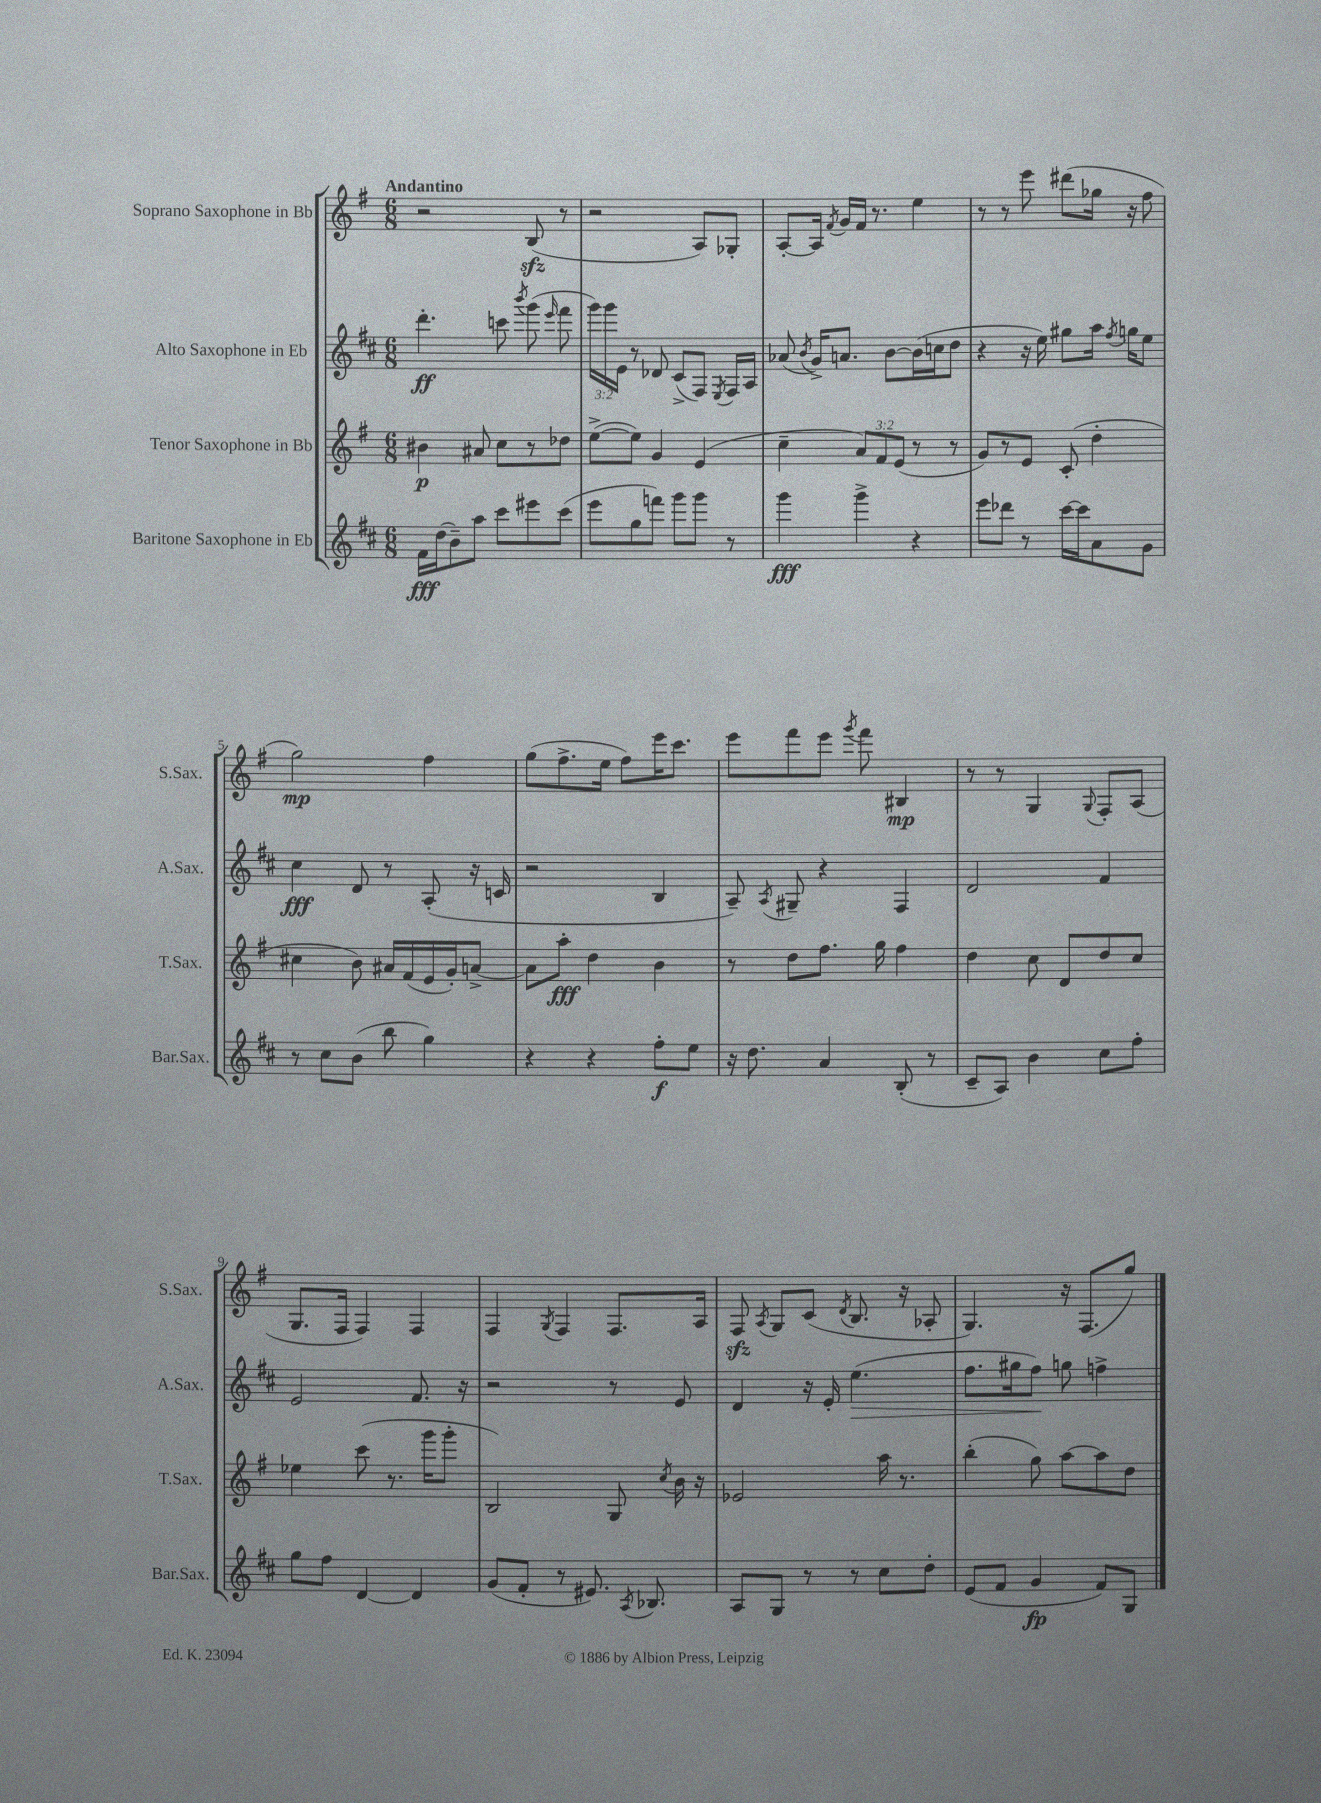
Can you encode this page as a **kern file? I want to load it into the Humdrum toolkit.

**kern	**dynam	**kern	**dynam	**kern	**dynam	**kern	**dynam
*part4	*part4	*part3	*part3	*part2	*part2	*part1	*part1
*staff4	*staff4	*staff3	*staff3	*staff2	*staff2	*staff1	*staff1
*I"Baritone Saxophone in Eb	*	*I"Tenor Saxophone in Bb	*	*I"Alto Saxophone in Eb	*	*I"Soprano Saxophone in Bb	*
*I'Bar.Sax.	*	*I'T.Sax.	*	*I'A.Sax.	*	*I'S.Sax.	*
*clefG2	*	*clefG2	*	*clefG2	*	*clefG2	*
*k[f#c#]	*	*k[f#]	*	*k[f#c#]	*	*k[f#]	*
*M6/8	*	*M6/8	*	*M6/8	*	*M6/8	*
=1	=1	=1	=1	=1	=1	=1	=1
!	!	!	!	!	!	!LO:TX:a:B:t=Andantino	!
16f#\LL	fff	4b#X\	p	4.ddd'\	ff	2r	.
(16dd\J	.	.	.	.	.	.	.
8b~\)	.	.	.	.	.	.	.
8aa\J	.	8a#X/	.	.	.	.	.
8ccc#\L	.	8cc\L	.	8cccn\	.	.	.
.	.	.	.	8qbbb/	.	.	.
8eee#X\	.	8r	.	(8ggg\	.	(8Bzz/	.
.	.	.	.	16qqeee/	.	.	.
(8ccc#\J	.	8dd-X\J	.	8fff#\	.	8r	.
=2	=2	=2	=2	=2	=2	=2	=2
8eee\L	.	([8ee^\L	.	24ggg\LL)	.	2r	.
.	.	.	.	24ggg\	.	.	.
.	.	.	.	24e\JJ	.	.	.
8gg\	.	8ee\J])	.	8r	.	.	.
8fffn\J)	.	4g/	.	8d-X/	.	.	.
8ggg\L	.	.	.	(8c#^/L	.	.	.
8ggg\J	.	(4e/	.	8F#/J)	.	8A/L)	.
.	.	.	.	8qE/	.	.	.
8r	.	.	.	16F#/LL	.	8G-X'/J	.
.	.	.	.	16A/JJ	.	.	.
=3	=3	=3	=3	=3	=3	=3	=3
4ggg\	fff	4cc~\	.	(8a-X/	.	[8A'/L	.
.	.	.	.	8qb/	.	.	.
.	.	.	.	16g^/KL)	.	16A/Jk]	.
.	.	.	.	.	.	8qf#/	.
.	.	.	.	8.an/J	.	16g/LL	.
4ggg^\	.	12a/L)	.	.	.	16f#/JJ	.
.	.	.	.	.	.	8.r	.
.	.	12f#/	.	.	.	.	.
.	.	.	.	[8b\L	.	.	.
.	.	(12e/J	.	.	.	.	.
4r	.	8r	.	(16b\L]	.	4ee\	.
.	.	.	.	16ccn\J	.	.	.
.	.	8r	.	8dd\J	.	.	.
=4	=4	=4	=4	=4	=4	=4	=4
8eee\L	.	8g/L)	.	4r	.	8r	.
8ddd-X\J	.	8r	.	.	.	8r	.
8r	.	8e/J	.	16r	.	8eee\	.
.	.	.	.	16ee\)	.	.	.
[16ccc#\LL	.	(8c'/	.	8gg#X\L	.	(8ddd#X\L	.
16ccc#\J]	.	.	.	.	.	.	.
8a\	.	4dd'\	.	16aa\Jk	.	16gg-X\Jk	.
.	.	.	.	8qff#/	.	.	.
.	.	.	.	16ggn\KL	.	16r	.
8g\J	.	.	.	8ee\J	.	8ff#\	.
!!LO:LB:g=z
=5	=5	=5	=5	=5	=5	=5	=5
8r	.	4cc#X\	.	4cc#\	fff	2gg\)	mp
8cc#\L	.	.	.	.	.	.	.
(8b\J	.	8b\)	.	8d/	.	.	.
8bb\	.	16a#X/LL	.	8r	.	.	.
.	.	(16f#/	.	.	.	.	.
4gg\)	.	16e/	.	(8A'/	.	4ff#\	.
.	.	16g'/J)	.	.	.	.	.
.	.	[8an^/J	.	16r	.	.	.
.	.	.	.	16cn/	.	.	.
=6	=6	=6	=6	=6	=6	=6	=6
4r	.	8a\L]	.	2r	.	(8gg\L	.
.	.	8aa'\J	fff	.	.	8.ff#^\	.
4r	.	4dd\	.	.	.	.	.
.	.	.	.	.	.	16ee\Jk	.
.	.	.	.	.	.	8ff#\L)	.
8ff#'\L	f	4b\	.	4B/	.	16eee\K	.
.	.	.	.	.	.	8.ccc\J	.
8ee\J	.	.	.	.	.	.	.
=7	=7	=7	=7	=7	=7	=7	=7
16r	.	8r	.	8A~/)	.	8eee\L	.
8.dd\	.	.	.	.	.	.	.
.	.	.	.	8qA/	.	.	.
.	.	8dd\L	.	8G#X~/	.	8fff#\	.
4a/	.	8.ff#\J	.	4r	.	8eee\J	.
.	.	.	.	.	.	8qggg/	.
.	.	.	.	.	.	8fff#\	.
.	.	16gg\	.	.	.	.	.
(8B'/	.	4ff#\	.	4F#/	.	4B#X/	mp
8r	.	.	.	.	.	.	.
=8	=8	=8	=8	=8	=8	=8	=8
8c#~/L	.	4dd\	.	2d/	.	8r	.
8A/J)	.	.	.	.	.	8r	.
4b\	.	8cc\	.	.	.	4G/	.
.	.	8d/L	.	.	.	.	.
.	.	.	.	.	.	8qqG/	.
8cc#\L	.	8dd/	.	4f#/	.	8F#'/L	.
8ff#'\J	.	8cc/J	.	.	.	(8A/J	.
!!LO:LB:g=z
=9	=9	=9	=9	=9	=9	=9	=9
8gg\L	.	4ee-X\	.	2e/	.	8.G/L	.
8ff#\J	.	.	.	.	.	.	.
.	.	.	.	.	.	16F#/Jk	.
[4d/	.	(8ccc\	.	.	.	4F#/)	.
.	.	8.r	.	.	.	.	.
4d/]	.	.	.	8.f#/	.	4F#/	.
.	.	16ggg\KL	.	.	.	.	.
.	.	8ggg'\J	.	.	.	.	.
.	.	.	.	16r	.	.	.
=10	=10	=10	=10	=10	=10	=10	=10
(8g/L	.	2B/)	.	2r	.	4F#/	.
8f#'/J	.	.	.	.	.	.	.
.	.	.	.	.	.	8qG/	.
8r	.	.	.	.	.	4F#/	.
8.e#X/)	.	.	.	.	.	.	.
.	.	8G/	.	8r	.	8.F#/L	.
8qA/	.	.	.	.	.	.	.
8.B-X/	.	.	.	.	.	.	.
.	.	8qcc/	.	.	.	.	.
.	.	16b\	.	8e/	.	.	.
.	.	16r	.	.	.	16A/Jk	.
=11	=11	=11	=11	=11	=11	=11	=11
8A/L	.	2e-X/	.	4d/	.	8F#zz/	.
.	.	.	.	.	.	8qA/	.
8G/J	.	.	.	.	.	8G/L	.
8r	.	.	.	16r	.	(8c/J	.
.	.	.	.	16e'/	.	.	.
.	.	.	.	.	.	8qd/	.
!	!	!	!	!	!LO:HP:b	!	!
8r	.	.	.	(4.ee\	>	8.B/	.
8cc#\L	.	16aa\	.	.	.	.	.
.	.	8.r	.	.	.	16r	.
8dd'\J	.	.	.	.	.	8A-X'/	.
=12	=12	=12	=12	=12	=12	=12	=12
(8e/L	.	(4bb'\	.	8.ff#\L	.	4.G/)	.
8f#/J	.	.	.	.	.	.	.
.	.	.	.	16gg#X\k	.	.	.
4g/	fp	8gg\)	.	8ff#\J)	.	.	.
.	.	[8aa\L	.	8ggn\	]	16r	.
.	.	.	.	.	.	(8.F#/L	.
8f#/L)	.	8aa\]	.	4ffn^\	.	.	.
8G/J	.	8dd\J	.	.	.	8gg/J)	.
==	==	==	==	==	==	==	==
*-	*-	*-	*-	*-	*-	*-	*-
